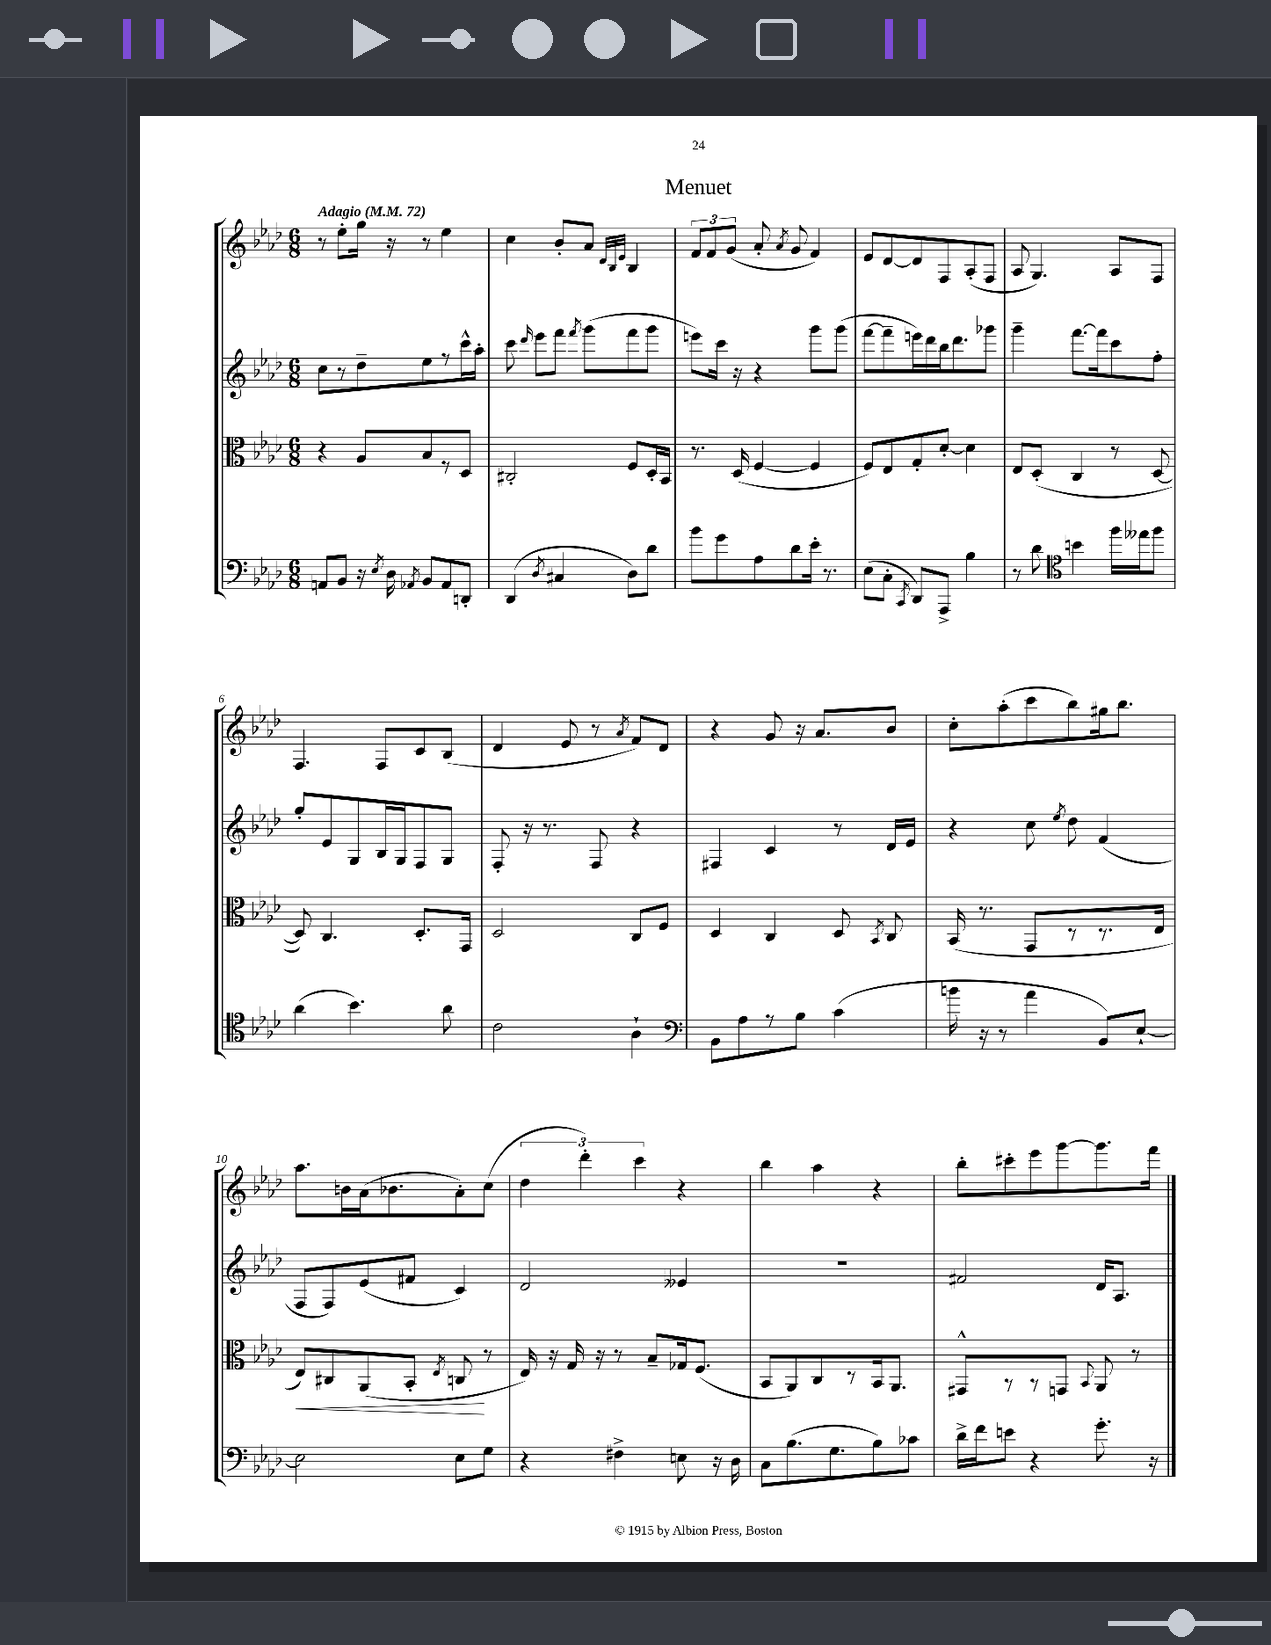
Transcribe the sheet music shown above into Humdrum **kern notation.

**kern	**kern	**kern	**kern
*staff4	*staff3	*staff2	*staff1
*clefF4	*clefC3	*clefG2	*clefG2
*k[b-e-a-d-]	*k[b-e-a-d-]	*k[b-e-a-d-]	*k[b-e-a-d-]
*M6/8	*M6/8	*M6/8	*M6/8
*MM72	*MM72	*MM72	*MM72
8AA	4r	8cc	8r
8BB-	.	8r	8ee-'
16r	8A-	8dd-~	16gg
8qE-	.	.	.
16D-	.	.	16r
8qAA-	.	.	.
8BB-	8B-	8ee-	8r
8AA-	8r	8r	4ee-
8DD'	8D-	16ccc^^	.
.	.	16aa-'	.
=	=	=	=
(4DD-	2C#'	8ccc	4cc
.	.	16qqddd-	.
.	.	8eee-	.
8qD-	.	.	.
4C#	.	8fff	8b-'
.	.	8qfff	.
.	.	(8ggg	8a-
.	.	.	32qqd-
.	.	.	32qqB-
.	.	.	32qqe-
8D-)	8F	8fff	4B-
8d-	16D-'	8ggg	.
.	16BB-	.	.
=	=	=	=
8b-	8.r	8eee)	12f
.	.	.	12f
8g	.	16ccc	.
.	.	.	(12g
.	(16D-	16r	.
8A-	[4F	4r	8a-'
.	.	.	8qa-
8d-	.	.	8g
16e-'	4F]	8ggg	4f)
8.r	.	.	.
.	.	(8ggg	.
=	=	=	=
(8E-	8F)	[8fff	8e-
8C'	8E-	8fff~]	[8d-
8qCC	.	.	.
8DD-)	8G'	16eee)	8d-]
.	.	16ddd-	.
8AAA-^	[8d-'	16bb-	8F
.	.	8.ddd-	.
4B-	4d-]	.	(8A-'
.	.	8ggg-	8F
=	=	=	=
8r	8E-	4ggg~	8A-
8d-	(8D-'	.	4.G)
*clefC4	*	*	*
4b	4C	[8.fff	.
.	.	16fff]	.
16ff	8r	8ccc	8A-
16ee--	.	.	.
8ff	[8D-	8ff'	8F
=	=	=	=
(4a-	8D-])	8gg'	4.F
.	4.C	8e-	.
4.b-)	.	8G	.
.	.	16B-	8F
.	.	16G	.
.	8.D-'	8F	8c
8a-	.	8G	(8B-
.	16GG	.	.
=	=	=	=
2c	2D-	8F'	4d-
.	.	16r	.
.	.	8.r	.
.	.	.	8e-
.	.	8F	8r
.	.	.	8qa-
4A-`	8C	4r	8f)
.	8F	.	8d-
=	=	=	=
*clefF4	*	*	*
8BB-	4D-	4F#	4r
8A-	.	.	.
8r	4C	4c	8g
8B-	.	.	16r
.	.	.	8.a-
(4c	8D-	8r	.
.	8qBB-	.	.
.	8C	16d-	8b-
.	.	16e-	.
=	=	=	=
16b	(16BB-	4r	8cc'
16r	8.r	.	.
8r	.	.	(8aa-'
4a-	8GG	8cc	8ccc
.	.	8qee-	.
.	8r	8dd-	8bb-)
8BB-)	8.r	(4f	16gg#
.	.	.	8.bb-
[8E-`	.	.	.
.	16E-	.	.
=	=	=	=
2E-]	8E-)	8F	8.aa-
.	8C#	8F)	.
.	.	.	16b
.	(8AA-	(8e-	(16a-
.	.	.	8.b-
.	8BB-'	8f#	.
.	8qE-	.	.
8E-	8C	4c)	8a-')
8G	8r	.	(8cc
=	=	=	=
4r	16E-)	2d-	6dd-
.	16r	.	.
.	16G	.	.
.	.	.	6ddd-')
.	16r	.	.
4F#^	8r	.	.
.	.	.	6ccc
.	8B-~	.	.
8E	16G-	4e--	4r
.	(8.F	.	.
16r	.	.	.
16D-	.	.	.
=	=	=	=
8C	8BB-	2.r	4bb-
(8.B-	8AA-)	.	.
.	8C	.	4aa-
8.G	.	.	.
.	8r	.	.
8B-)	16BB-	.	4r
.	8.AA-	.	.
8c-	.	.	.
=	=	=	=
16d-^	8GG#^^	2f#	8bb-'
16f	.	.	.
8e	8r	.	8ccc#'
4r	8r	.	8eee-
.	8GG	.	[8ggg
.	8qqBB-	.	.
8.g'	8AA-	16d-	8.ggg]
.	.	8.A-	.
.	8r	.	.
16r	.	.	16fff
==	==	==	==
*-	*-	*-	*-
